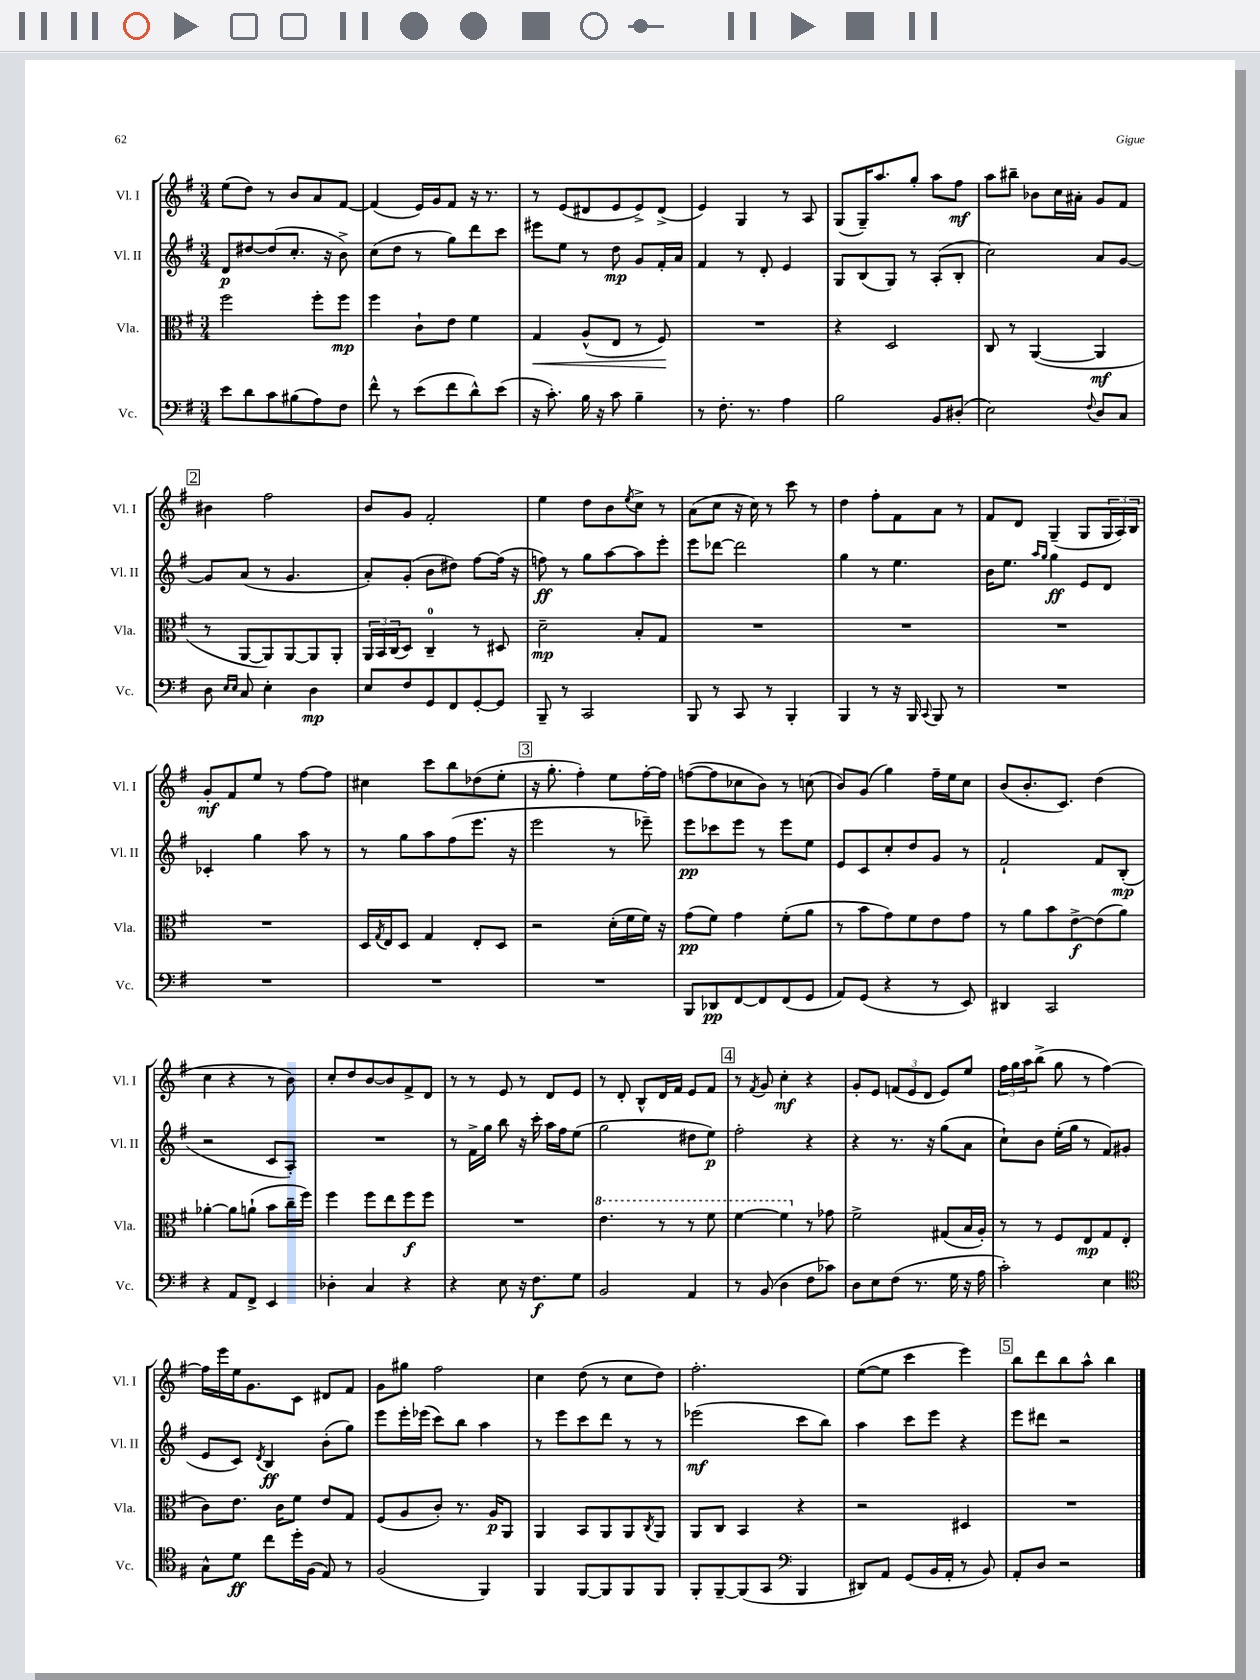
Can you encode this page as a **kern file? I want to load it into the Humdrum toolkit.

**kern	**dynam	**kern	**dynam	**kern	**dynam	**kern	**dynam
*part4	*part4	*part3	*part3	*part2	*part2	*part1	*part1
*staff4	*staff4	*staff3	*staff3	*staff2	*staff2	*staff1	*staff1
*I"Vc.	*	*I"Vla.	*	*I"Vl. II	*	*I"Vl. I	*
*I'Vc.	*	*I'Vla.	*	*I'Vl. II	*	*I'Vl. I	*
*clefF4	*	*clefC3	*	*clefG2	*	*clefG2	*
*k[f#]	*	*k[f#]	*	*k[f#]	*	*k[f#]	*
*M3/4	*	*M3/4	*	*M3/4	*	*M3/4	*
=106	=106	=106	=106	=106	=106	=106	=106
8e\L	.	2ff#\	.	8d/L	p	(8ee\L	.
8d\	.	.	.	[8dd#X/	.	8dd\J)	.
8c\	.	.	.	(8dd#/]	.	8r	.
(8B#X\	.	.	.	8.cc'/J	.	8b/L	.
8A\)	.	8ff#'\L	.	.	.	8a/	.
.	.	.	.	16r	.	.	.
8F#\J	.	8ff#\J	mp	8b^\)	.	[8f#/J	.
=107	=107	=107	=107	=107	=107	=107	=107
8f#^^\	.	4ff#\	.	(8cc\L	.	(4f#/]	.
8r	.	.	.	8dd\J	.	.	.
(8e\L	.	8c`\L	.	8r	.	16e/LL)	.
.	.	.	.	.	.	16g/J	.
8f#\	.	8e\J	.	8gg\L)	.	8f#/J	.
8d^^\)	.	4f#\	.	8ddd\	.	16r	.
.	.	.	.	.	.	8.r	.
(8e\J	.	.	.	8ccc\J	.	.	.
=108	=108	=108	=108	=108	=108	=108	=108
!	!	!	!LO:HP:b	!	!	!	!
16r	.	4G/	<	8eee#X\L	.	8r	.
8.c'\)	.	.	.	.	.	.	.
.	.	.	.	8ee\J	.	(8e/L	.
16B\	.	(8A^^/L	.	8r	.	8d#X/	.
16r	.	.	.	.	.	.	.
8c\	.	8E/J	.	8dd\	mp	8e/	.
4B~\	.	8r	.	8g/L	.	8e^/)	.
.	.	8F#/)	.	16f#'/L	.	(8d#^/J	.
.	.	.	.	16a/JJ	.	.	.
.	.	.	[	.	.	.	.
=109	=109	=109	=109	=109	=109	=109	=109
8r	.	2.r	.	4f#/	.	4e/)	.
8.F#'\	.	.	.	.	.	.	.
.	.	.	.	8r	.	4G/	.
8.r	.	.	.	.	.	.	.
.	.	.	.	8d'/	.	.	.
4A\	.	.	.	4e/	.	8r	.
.	.	.	.	.	.	8A/	.
=110	=110	=110	=110	=110	=110	=110	=110
2B\	.	4r	.	8G/L	.	(8G/L	.
.	.	.	.	(8B/	.	16G~/K)	.
.	.	.	.	.	.	8.aa/	.
.	.	2D/	.	8G/J)	.	.	.
.	.	.	.	8r	.	8gg'/J	.
8BB/L	.	.	.	(8A'/L	.	8aa\L	.
(8D#X'/J	.	.	.	8B'/J	.	8ff#\J	mf
=111	=111	=111	=111	=111	=111	=111	=111
2E\)	.	8C/	.	2cc\)	.	8aa\L	.
.	.	8r	.	.	.	8bb#X~\J	.
.	.	([4AA/	.	.	.	8b-X\L	.
.	.	.	.	.	.	16cc\L	.
.	.	.	.	.	.	16a#X'\JJ	.
8qqF#/	.	.	.	.	.	.	.
8D/L	.	4AA/]	mf	8a/L	.	8g/L	.
8C/J	.	.	.	[8g/J	.	8f#/J	.
!!LO:LB:g=z
!!LO:REH:place=s1:t=2
=112	=112	=112	=112	=112	=112	=112	=112
8D\	.	8r	.	8g/L]	.	4b#X\	.
16qqE/LL	.	.	.	.	.	.	.
16qqE/JJ	.	.	.	.	.	.	.
8C/	.	[8AA/L	.	(8a/J	.	.	.
4E'\	.	8AA/])	.	8r	.	2ff#\	.
.	.	[8AA/	.	4.g/	.	.	.
4D\	mp	8AA/]	.	.	.	.	.
.	.	8AA'/J	.	.	.	.	.
=113	=113	=113	=113	=113	=113	=113	=113
8E/L	.	24AA/LL	.	8a'/L)	.	8b/L	.
.	.	24BB/	.	.	.	.	.
.	.	(24C/J	.	.	.	.	.
8F#/	.	8D/J)	.	(8g'/J	.	8g/J	.
8GG/	.	4C~/	.	8b\L	.	2f#'/	.
8FF#/	.	.	.	8dd#X\J)	.	.	.
[8GG'/	.	8r	.	[8ff#\L	.	.	.
8GG/J]	.	8D#X/	.	(16ff#\Jk]	.	.	.
.	.	.	.	16r	.	.	.
=114	=114	=114	=114	=114	=114	=114	=114
8BBB~/	.	2d~\	mp	8ffn\)	ff	4ee\	.
8r	.	.	.	8r	.	.	.
2CC/	.	.	.	8gg\L	.	8dd\L	.
.	.	.	.	[8aa\	.	8b\	.
.	.	.	.	.	.	8qee/	.
.	.	8B'/L	.	8aa\]	.	8cc^\J	.
.	.	8G/J	.	8eee'\J	.	8r	.
=115	=115	=115	=115	=115	=115	=115	=115
8BBB/	.	2.r	.	8eee\L	.	(8a\L	.
8r	.	.	.	[8ddd-X\J	.	8cc\J	.
8CC/	.	.	.	2ddd-\]	.	16r	.
.	.	.	.	.	.	16cc\)	.
8r	.	.	.	.	.	8r	.
4BBB'/	.	.	.	.	.	8ccc\	.
.	.	.	.	.	.	8r	.
=116	=116	=116	=116	=116	=116	=116	=116
4BBB/	.	2.r	.	4gg\	.	4dd\	.
8r	.	.	.	8r	.	8ff#'\L	.
16r	.	.	.	4.ee\	.	8f#\	.
16BBB/	.	.	.	.	.	.	.
8qqCC/	.	.	.	.	.	.	.
8BBB/	.	.	.	.	.	8a\J	.
8r	.	.	.	.	.	8r	.
=117	=117	=117	=117	=117	=117	=117	=117
2.r	.	2.r	.	16b\KL	.	8f#/L	.
.	.	.	.	8.ee\J	.	.	.
.	.	.	.	.	.	8d/J	.
.	.	.	.	16qqaa/LL	.	.	.
.	.	.	.	16qqgg/JJ	.	.	.
.	.	.	.	4gg\	ff	(4G~/	.
.	.	.	.	8e/L	.	8G/L	.
.	.	.	.	8d/J	.	24G/L	.
.	.	.	.	.	.	24A/)	.
.	.	.	.	.	.	24B/JJ	.
!!LO:LB:g=z
=118	=118	=118	=118	=118	=118	=118	=118
2.r	.	2.r	.	4c-X'/	.	8g'/L	mf
.	.	.	.	.	.	8f#/	.
.	.	.	.	4gg\	.	8ee/J	.
.	.	.	.	.	.	8r	.
.	.	.	.	8aa\	.	[8ff#\L	.
.	.	.	.	8r	.	8ff#\J]	.
=119	=119	=119	=119	=119	=119	=119	=119
2.r	.	16D/LL	.	8r	.	4cc#X\	.
.	.	8qG/	.	.	.	.	.
.	.	16E/J	.	.	.	.	.
.	.	8D/J	.	8gg\L	.	.	.
.	.	4G/	.	8aa\	.	8ccc\L	.
.	.	.	.	(8ff#\	.	8bb\	.
.	.	8E'/L	.	8.eee\J	.	(8dd-X\	.
.	.	8D/J	.	.	.	8ee'\J	.
.	.	.	.	16r	.	.	.
!!LO:REH:place=s1:t=3
=120	=120	=120	=120	=120	=120	=120	=120
2.r	.	2r	.	2eee\	.	16r	.
.	.	.	.	.	.	8.gg'\	.
.	.	.	.	.	.	4ff#'\)	.
.	.	(16d'\LL	.	8r	.	8ee\L	.
.	.	16f#\	.	.	.	.	.
.	.	16f#\JJ)	.	8eee-X~\)	.	[16ff#'\L	.
.	.	16r	.	.	.	16ff#\JJ]	.
=121	=121	=121	=121	=121	=121	=121	=121
8BBB/L	.	(8g\L	pp	8eee\L	pp	([8ffn\L	.
8DD-X/	pp	8f#\J)	.	8ccc-X\	.	8ff\]	.
[8FF#/	.	4g\	.	8eee\J	.	8cc-X\	.
8FF#/]	.	.	.	8r	.	8b\J)	.
(8FF#/	.	(8f#'\L	.	8eee\L	.	8r	.
8GG/J	.	8a\J	.	8ee\J	.	(8ccn\	.
=122	=122	=122	=122	=122	=122	=122	=122
8AA/L)	.	8r	.	8e/L	.	8b/L)	.
(8GG/J	.	8b\L	.	8c/	.	(8g/J	.
4r	.	8g\)	.	8cc'/	.	4gg\)	.
.	.	8f#\	.	8dd/	.	.	.
8r	.	8e\	.	8g/J	.	16ff#~\LL	.
.	.	.	.	.	.	16ee\J	.
8EE/)	.	8g\J	.	8r	.	8cc\J	.
=123	=123	=123	=123	=123	=123	=123	=123
4DD#X/	.	8r	.	2f#`/	.	(8b/L	.
.	.	8a\L	.	.	.	8.b'/	.
2CC/	.	8b\	.	.	.	.	.
.	.	.	.	.	.	8.c/J)	.
.	.	[8e^\	f	.	.	.	.
.	.	(8e\]	.	8f#/L	.	(4dd\	.
.	.	8a\J)	.	(8B'/J	mp	.	.
!!LO:LB:g=z
=124	=124	=124	=124	=124	=124	=124	=124
4r	.	[4a-X'\	.	2r	.	4cc\	.
8AA/L	.	8a-\L]	.	.	.	4r	.
8FF#^/J	.	(8an`\J	.	.	.	.	.
4EE/	.	8b\L	.	8c/L	.	8r	.
.	.	16cc~\L	.	8A'/J)	.	8b\)	.
.	.	16ff#\JJ)	.	.	.	.	.
=125	=125	=125	=125	=125	=125	=125	=125
4D-X'\	.	4ff#\	.	2.r	.	8cc'/L	.
.	.	.	.	.	.	8dd/	.
4C/	.	8ff#\L	.	.	.	[8b/	.
.	.	8ee\	.	.	.	8b/]	.
4r	.	8ff#\	f	.	.	8f#^/	.
.	.	8ff#\J	.	.	.	8d/J	.
=126	=126	=126	=126	=126	=126	=126	=126
4r	.	2.r	.	8r	.	8r	.
.	.	.	.	16f#^\LL	.	8r	.
.	.	.	.	16gg\JJ	.	.	.
8E\	.	.	.	8bb\	.	8e/	.
16r	.	.	.	16r	.	8r	.
8.F#\L	f	.	.	16ccc'\	.	.	.
.	.	.	.	16aa\LL	.	8d/L	.
.	.	.	.	16ff#\J	.	.	.
8G\J	.	.	.	(8ee\J	.	8e/J	.
=127	=127	=127	=127	=127	=127	=127	=127
*	*	*8va	*	*	*	*	*
2BB/	.	4.ee\	.	2gg\	.	8r	.
.	.	.	.	.	.	8d'/	.
.	.	.	.	.	.	8B^^/L	.
.	.	8r	.	.	.	16d/L	.
.	.	.	.	.	.	16f#/JJ	.
4AA/	.	8r	.	8dd#X\L	.	8e/L	.
.	.	8ff#\	.	8ee\J)	p	8f#/J	.
!!LO:REH:place=s1:t=4
=128	=128	=128	=128	=128	=128	=128	=128
8r	.	[4ff#\	.	2ff#'\	.	8r	.
.	.	.	.	.	.	8qf#/	.
(8BB/	.	.	.	.	.	8g/	.
4D\	.	4ff#\]	.	.	.	4cc'\	mf
*	*	*X8va	*	*	*	*	*
8F#\L	.	8r	.	4r	.	4r	.
8c-X\J)	.	8g-X\	.	.	.	.	.
=129	=129	=129	=129	=129	=129	=129	=129
8D\L	.	2f#^\	.	4r	.	8g'/L	.
8E\	.	.	.	.	.	8e/J	.
(8F#\J	.	.	.	8.r	.	(12fn/L	.
.	.	.	.	.	.	12e/	.
8.r	.	.	.	.	.	.	.
.	.	.	.	.	.	12d/J	.
.	.	.	.	16r	.	.	.
.	.	(8G#X/L	.	(8gg\L	.	8e/L)	.
16G\	.	.	.	.	.	.	.
16r	.	16B/L	.	8a\J	.	8ee/J	.
16A\	.	16A'/JJ)	.	.	.	.	.
=130	=130	=130	=130	=130	=130	=130	=130
2c'\)	.	8r	.	8cc`\L)	.	24ff#\LL	.
.	.	.	.	.	.	24gg\	.
.	.	.	.	.	.	24aa\J	.
.	.	8r	.	8b\J	.	(8bb^\J	.
.	.	8F#/L	.	(16ee'\LL	.	8gg\	.
.	.	.	.	16gg\JJ	.	.	.
.	.	8E/	mp	8r	.	8r	.
4E\	.	8G/	.	8f#/L)	.	[4ff#\)	.
.	.	(8E'/J	.	(8g#X/J	.	.	.
!!LO:LB:g=z
=131	=131	=131	=131	=131	=131	=131	=131
*clefC4	*	*	*	*	*	*	*
8G^^\L	.	8c\L)	.	8e/L	.	16ff#\LL]	.
.	.	.	.	.	.	16eee\	.
8d\J	ff	8.e\J	.	8c/J)	.	16ee\J	.
.	.	.	.	.	.	8.g\	.
.	.	.	.	8qd/	.	.	.
8cc\L	.	.	.	4B/	ff	.	.
.	.	16c\KL	.	.	.	.	.
16dd'\L	.	8f#\J	.	.	.	8c\J	.
(16F#\JJ	.	.	.	.	.	.	.
8E/)	.	8e/L	.	(8b'\L	.	8d#X/L	.
8r	.	8G/J	.	8gg\J)	.	8f#/J	.
=132	=132	=132	=132	=132	=132	=132	=132
(2F#/	.	(8F#/L	.	8eee\L	.	8g\L	.
.	.	8A/	.	16eee'\L	.	8gg#X\J	.
.	.	.	.	(16eee-X\JJ	.	.	.
.	.	8c'/J)	.	8ccc\L)	.	2ff#\	.
.	.	8.r	.	8bb\J	.	.	.
4FF#/)	.	.	.	4aa\	.	.	.
.	.	16A/KL	p	.	.	.	.
.	.	8AA/J	.	.	.	.	.
=133	=133	=133	=133	=133	=133	=133	=133
4FF#/	.	4AA/	.	8r	.	4cc\	.
.	.	.	.	8eee\L	.	.	.
[8FF#/L	.	8BB/L	.	8ccc\	.	(8dd\	.
8FF#/]	.	8AA/	.	8ddd\J	.	8r	.
8FF#/	.	8AA/	.	8r	.	8cc\L	.
.	.	8qC/	.	.	.	.	.
8FF#/J	.	8AA/J	.	8r	.	8dd\J)	.
=134	=134	=134	=134	=134	=134	=134	=134
8FF#'/L	.	8AA/L	.	(2eee-X\	mf	2.ff#'\	.
[8FF#~/	.	8C/J	.	.	.	.	.
(8FF#/]	.	4BB/	.	.	.	.	.
8GG/J	.	.	.	.	.	.	.
*clefF4	*	*	*	*	*	*	*
4BBB/	.	4r	.	8ccc\L	.	.	.
.	.	.	.	8bb\J)	.	.	.
=135	=135	=135	=135	=135	=135	=135	=135
8DD#X/L)	.	2r	.	4aa\	.	([8ee\L	.
8AA/J	.	.	.	.	.	8ee\J]	.
(8GG/L	.	.	.	8ccc\L	.	4ccc\	.
16BB/L	.	.	.	8eee\J	.	.	.
16AA'/JJ	.	.	.	.	.	.	.
8r	.	4D#X/	.	4r	.	4eee\)	.
8BB/)	.	.	.	.	.	.	.
!!LO:REH:place=s1:t=5
=136	=136	=136	=136	=136	=136	=136	=136
8AA'/L	.	2.r	.	8eee\L	.	8bb\L	.
8D/J	.	.	.	8ddd#X\J	.	8ddd\	.
2r	.	.	.	2r	.	8bb\	.
.	.	.	.	.	.	8aa^^\J	.
.	.	.	.	.	.	4bb\	.
==	==	==	==	==	==	==	==
*-	*-	*-	*-	*-	*-	*-	*-
